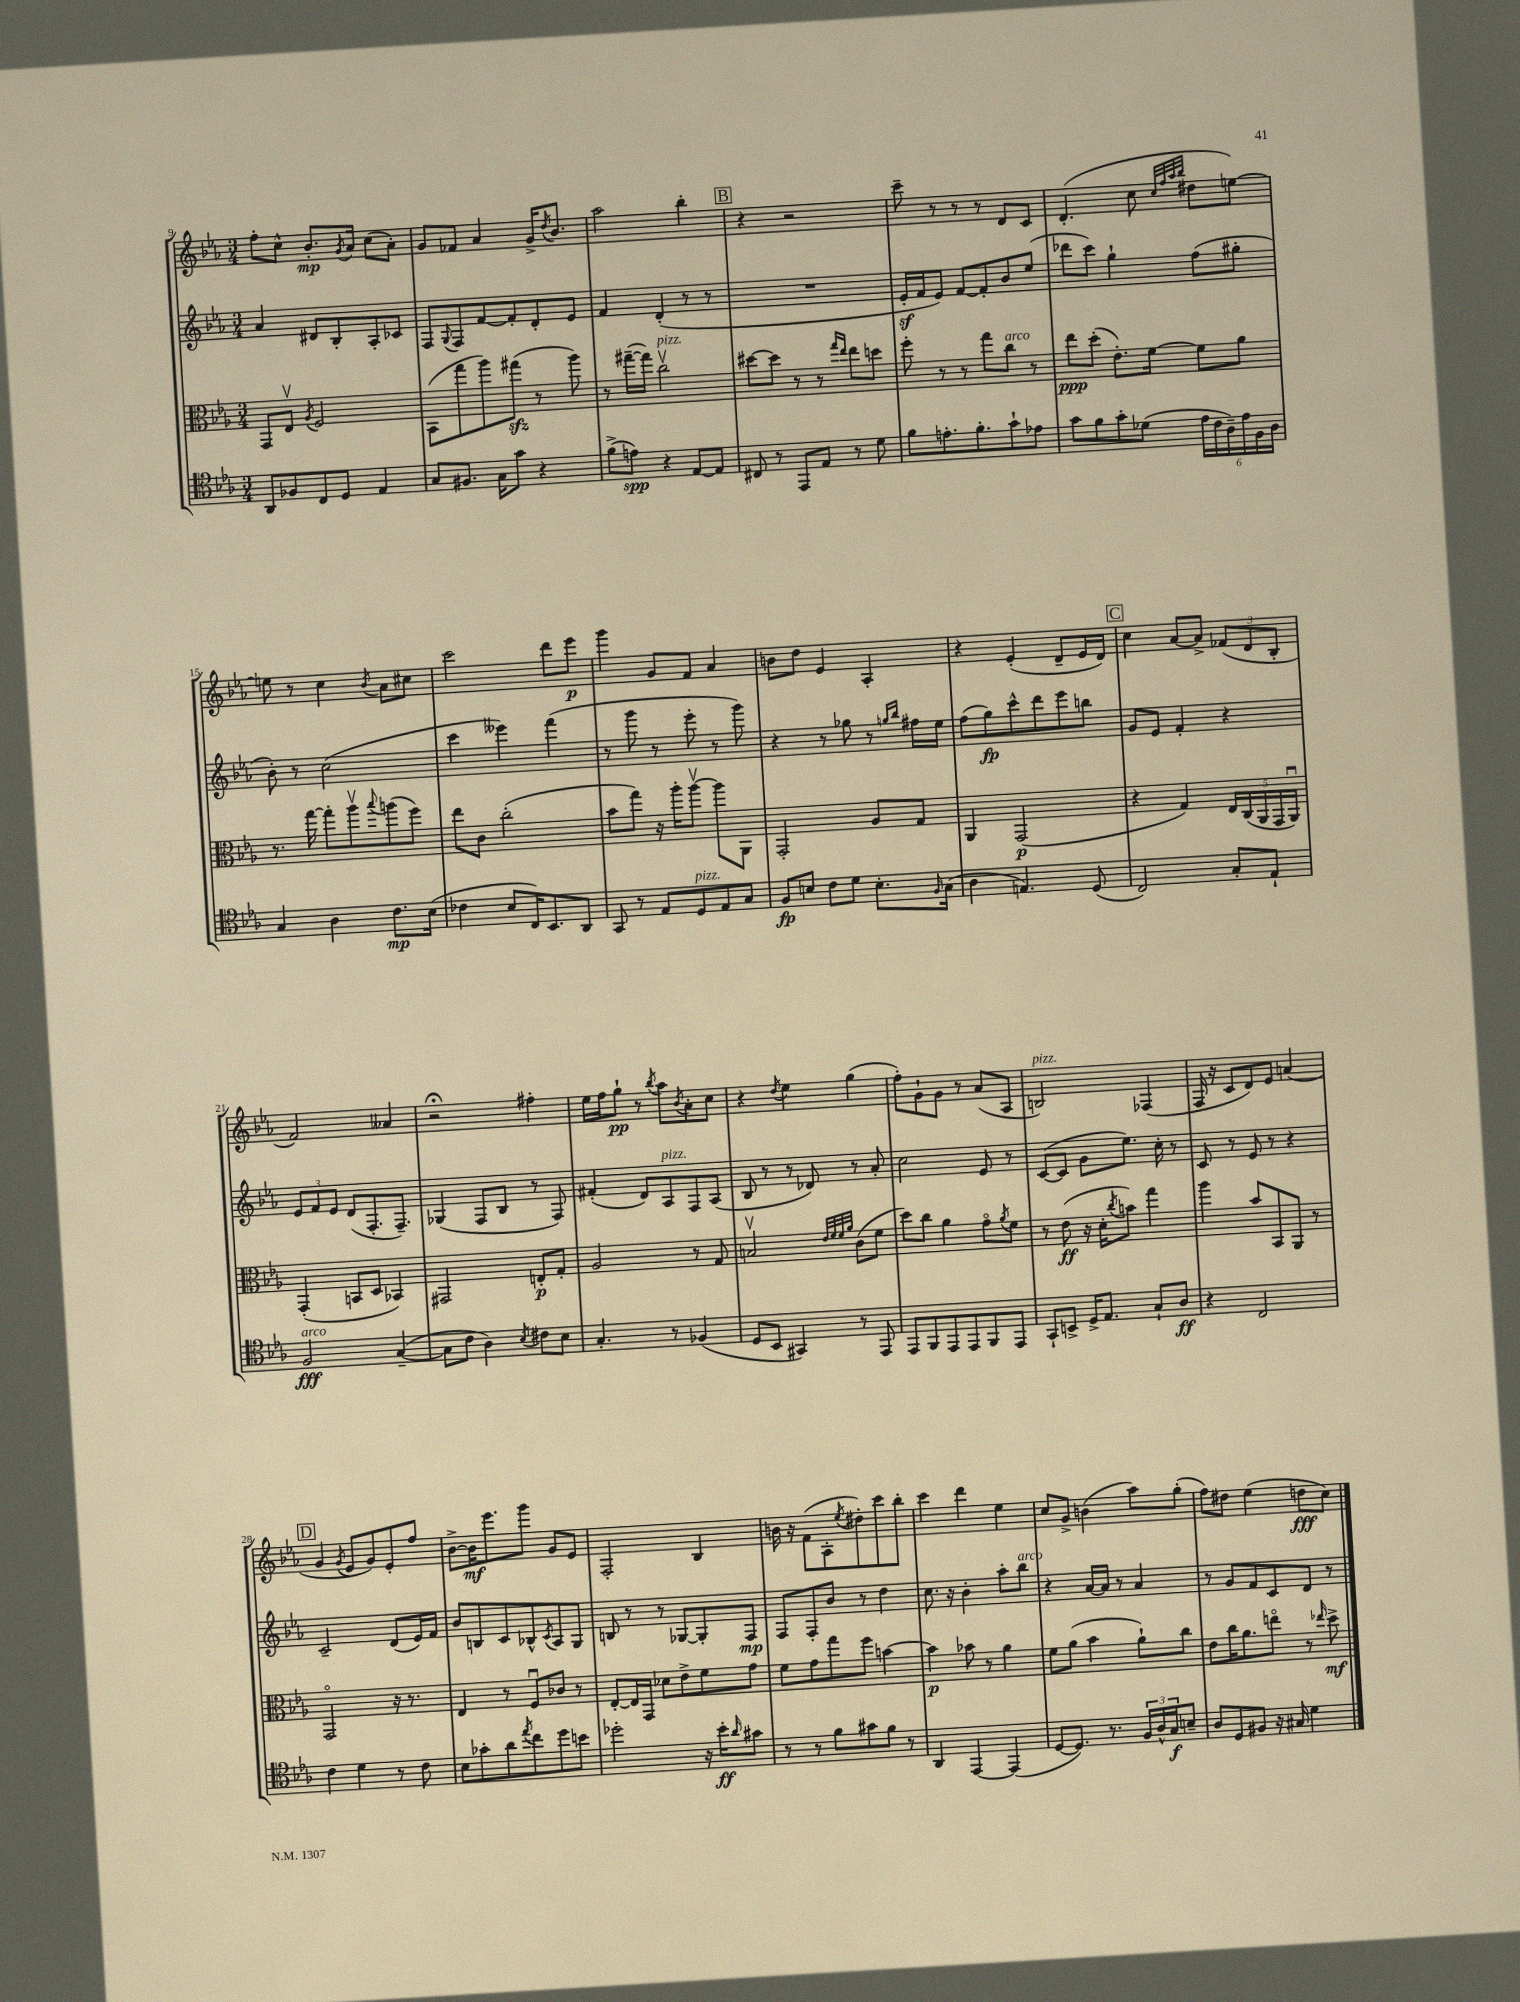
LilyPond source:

<<
\new StaffGroup <<
\new Staff = "s0" {
    \clef treble \key ees \major \numericTimeSignature \time 3/4
    f''8-. c''8-^ bes'8.-.\mp \acciaccatura { g'8 } aes'16 c''8( aes'8-.) |
    g'8 fes'8 aes'4 g'16-> \acciaccatura { d''8 } bes'8. |
    aes''2 bes''4-. |
    \mark \markup { \box "B" } r4 r2 |
    c'''8-- r8 r8 r8 d'8 c'8 |
    d'4.-.( c''8 \grace { c''32 f''32 aes''32 bes''32 } dis''8 e''8~) |
    e''8 r8 c''4 \acciaccatura { bes'8 } aes'8 cis''8 |
    c'''2 d'''8 ees'''8\p |
    g'''4 g'8 f'8 aes'4 |
    b'8 d''8 ees'4 aes4-. |
    r4 ees'4-.( d'8-- ees'16 d'16) |
    \mark \markup { \box "C" } c''4 aes'8~ aes'8-> \tuplet 3/2 { fes'8( d'8 bes8-. } |
    f'2) aeses'4 |
    r2\fermata fis''4-. |
    ees''16 f''16 g''8-!\pp r8 \acciaccatura { bes''8 } aes''8 \acciaccatura { bes'8 } aes'8-. c''8 |
    r4 \acciaccatura { d''8 } ees''4 g''4( |
    f''8-.) g'8-! g'8 r8 aes'8( aes8 |
    b2^\markup { \italic "pizz." }) fes4( |
    f16 r16 c'8 d'8) ees'8 a'4( |
    \mark \markup { \box "D" } g'4 \acciaccatura { g'8 } ees'8 g'8) ees'8-. f''8 |
    bes'8~-> bes'16\mf ees'''8. g'''8 g'8 ees'8 |
    f2-. bes4 |
    b'16 r16 f'8( aes8-. \acciaccatura { ees''8 } dis''8-.) c'''8 bes''8-. |
    c'''4 d'''4 ees''4 |
    c''8 g'8-> b'4( aes''8) g''8-.( |
    f''8) dis''8 ees''4( d''8\fff c''8) \bar "|." |
}
\new Staff = "s1" {
    \clef treble \key ees \major \numericTimeSignature \time 3/4
    aes'4 dis'8 bes8-. aes8-. ces'8 |
    f8 \appoggiatura { g8 } f8 f'8~ f'8-. d'8-. ees'8 |
    f'4 d'4-.( r8 r8 |
    \mark \markup { \box "B" } R2. |
    ees'16-.\sf f'16 ees'8) f'8~ f'8-. bes'8 ees''8( |
    des'''8 c'''8) g''4-! f''8( gis''8-. |
    bes'8-.) r8 c''2( |
    c'''4 eeses'''4) f'''4( |
    r8 g'''8 r8 ees'''8-. r8 g'''8) |
    r4 r8 ges''8 r8 \grace { g''16 bes''16 } fis''16 ees''16 |
    f''8( g''8\fp) c'''8-^ d'''8 ees'''8 b''8 |
    \mark \markup { \box "C" } g'8 ees'8 f'4-. r4 |
    \tuplet 3/2 { ees'8 f'8 ees'8 } d'8( f8.-. f8.--) |
    ges4( f8 bes8 r8 f8) |
    fis'4-.( d'8) aes8^\markup { \italic "pizz." } f8 aes8( |
    bes8 r8 r8 des'8) r8 aes'8-. |
    c''2 ees'8 r8 |
    c'8~( c'8 g'8 ees''8.) c''16-. r8 |
    c'8 r8 ees'8 r8 r4 |
    \mark \markup { \box "D" } c'2-- d'8( ees'16) f'16 |
    bes'8 b8 c'8 bes8-^ \acciaccatura { c'8 } aes8 g8 |
    b8 r8 r8 ges8~ ges8-. f8\mp |
    f8 f8-. bes'8 r8 d''4 |
    c''8. r16 bes'4-. aes''8-. bes''8^\markup { \italic "arco" } |
    r4 aes'16~ aes'16 r8 aes'4 |
    r8 g'8 f'8 c'8 d'8 r8 \bar "|." |
}
\new Staff = "s2" {
    \clef alto \key ees \major \numericTimeSignature \time 3/4
    g,8 ees8\upbow \acciaccatura { aes8 } f2 |
    bes,8( g''8 aes''8) gis''8\sfz( r8 aes''8) |
    r8 gis''16~--( gis''16) c''2\upbow^\markup { \italic "pizz." } |
    \mark \markup { \box "B" } dis''8~ dis''8 r8 r8 \grace { g''16 ees''16 } ees''8 d''8 |
    f''8-. r8 r8 g''8 c''8^\markup { \italic "arco" } r8 |
    ees''8\ppp d''8-.( ees'8.-.) f'16~ f'8 aes'8 |
    r8. g''16~ g''8-. aes''8\upbow \appoggiatura { bes''8 } a''8( f''8) |
    ees''8 c'8 c''2-.( |
    bes'8 g''8) r16 aes''16-. aes''8~\upbow aes''8 aes,8 |
    g,2-. aes8 g8 |
    aes,4 g,2\p( |
    \mark \markup { \box "C" } r4 g4) \tuplet 5/4 { ees16 c16( aes,16 g,16 aes,16\downbow) } |
    g,4-.( b,8 d8 bes,4) |
    gis,2 e8-.\p g8-. |
    aes2 r8 g8 |
    b2\upbow \grace { ees'32 f'32 f'32 aes'32 } c'8( f'8 |
    d''8) c''8 aes'4 g'8\flageolet \acciaccatura { aes'8 } f'8 |
    r8 ees'8\ff( r16 d'16-. \acciaccatura { c''8 } b'8) g''4 |
    aes''4 bes'8 bes,8 aes,8 r8 |
    \mark \markup { \box "D" } g,2\flageolet r16 r8. |
    ees4 r8 f8\downbow ces'8 r8 |
    ees8~-. ees16 g,16 des'8 ees'8-> f'8 g'8 |
    f'8 g'8 g''8 f''8 b'4~ |
    b'4\p bes'8 r8 aes'4 |
    f'8 aes'8( bes'4 aes'8-!) c''8 |
    ees'8 c''16 aes'8. e''8\flageolet r8 \grace { ees''16 } d''8->\mf \bar "|." |
}
\new Staff = "s3" {
    \clef tenor \key ees \major \numericTimeSignature \time 3/4
    aes,8 fes8 c8 d8 ees4 |
    g8 fis8. g16 g'8 r4 |
    f'8->( e'8\spp) r4 ees8~ ees8 |
    \mark \markup { \box "B" } cis8 r8 ees,8 ees8 r8 d'8 |
    f'8 e'8.-. f'8.-. g'8-! ees'8 |
    g'8 f'8 g'8-. des'8( \tuplet 6/4 { ees'16 c'16 aes16--) ees'16 f16 aes16 } |
    g4 aes4 c'8.\mp bes16( |
    ces'4 bes8 c16) bes,8. aes,8 |
    g,8 r8 ees8 d8^\markup { \italic "pizz." } ees8 g8 |
    f8\fp b8 c'8 d'8 b8.-. \grace { f16 } g16( |
    aes4 e4.) d8( |
    \mark \markup { \box "C" } c2) g8-. ees8-! |
    f2\fff^\markup { \italic "arco" } g4~--( |
    g8 c'8 aes4) \acciaccatura { bes8 } cis'8 bes8 |
    g4.-. r8 fes4( |
    d8 bes,8 gis,4) r8 ees,8 |
    ees,8 f,8 ees,8 ees,8 f,8 ees,8 |
    g,8-! b,8-> d16-> ees8. g8-! aes8\ff |
    r4 c2 |
    \mark \markup { \box "D" } c'4 d'4 r8 c'8 |
    bes8 ges'8-. aes'8 \acciaccatura { ees''8 } c''8 d''8 b'8 |
    des''2-. r16 bes'16-.\ff \grace { aes'16 } gis'8 |
    r8 r8 f'8 gis'8 f'8 r8 |
    aes,4 ees,4~ ees,4( |
    d8~ d8.) r8. \tuplet 3/2 { f16 aes16-^ g16\f } b8-- |
    aes8 d8 fis8 r16 gis16 d'4 \bar "|." |
}
>>
>>
\layout { \context { \Score currentBarNumber = #9 } }
